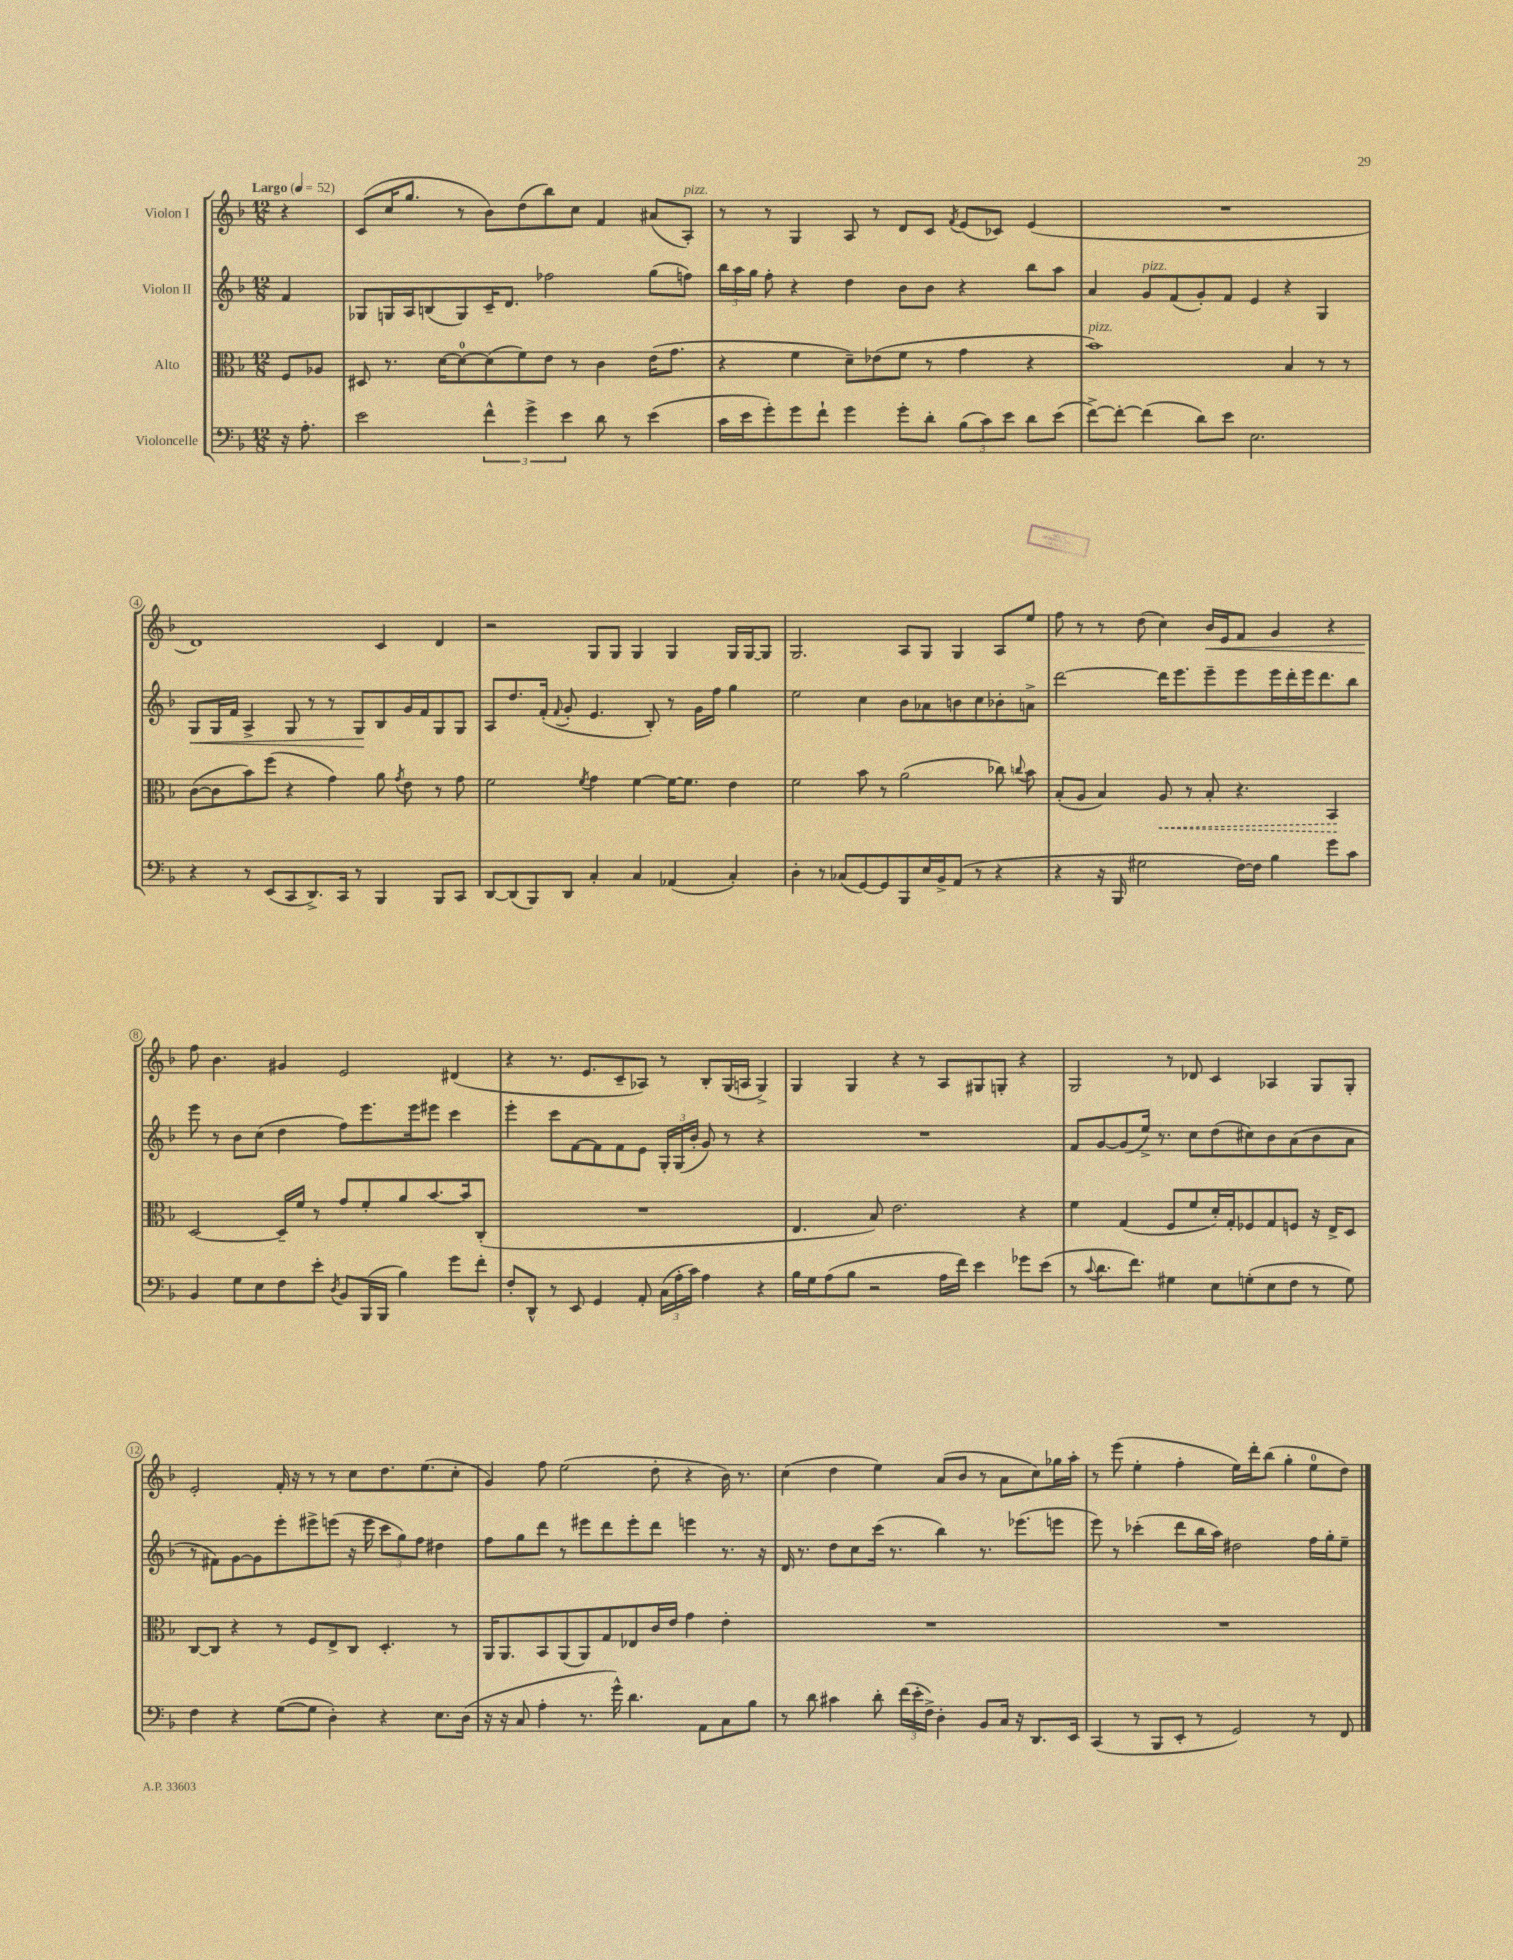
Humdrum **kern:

**kern	**kern	**kern	**kern
*staff4	*staff3	*staff2	*staff1
*clefF4	*clefC3	*clefG2	*clefG2
*k[b-]	*k[b-]	*k[b-]	*k[b-]
*M12/8	*M12/8	*M12/8	*M12/8
*MM52	*MM52	*MM52	*MM52
16r	8F	4f	4r
8.A'	.	.	.
.	8A-	.	.
=	=	=	=
2e	8D#	8G-	(8c
.	8.r	16G	16cc
.	.	16A	8.gg
.	.	(8B	.
.	[16d	.	.
.	8d_	8G)	8r
6f^^	(8d]	16c~	8b-)
.	.	8.d	.
.	8f)	.	(8dd
6g^	.	.	.
.	8e	2ff-	8bb-)
6e	.	.	.
.	8r	.	8cc
8d	4c	.	4f
8r	.	.	.
(4e	(16e	(8gg	(8a#
.	8.g	.	.
.	.	8ff)	8A')
=	=	=	=
16c	4r	24bb-	8r
.	.	24aa	.
16e	.	.	.
.	.	24gg	.
8g')	.	8ff'	8r
8g	4f	4r	4G
8f`	.	.	.
4g	8d~)	4dd	8A
.	(8e-	.	8r
8g'	8f	8b-	8d
8d'	8r	8b-	8c
.	.	.	8qf
(12B-	4g	4r	(8e
12c)	.	.	.
.	.	.	8c-)
12e	.	.	.
8d	4r	8bb-	(4e
(8e	.	8aa	.
=	=	=	=
[8f^)	1b-)	4a	1.r
8f'_	.	.	.
(4f]	.	8g	.
.	.	(8f	.
8d)	.	8g')	.
8e	.	8f	.
2.E	.	4e	.
.	4B-	4r	.
.	8r	4G	.
.	8r	.	.
=	=	=	=
4r	([8c	8G	1d)
.	8c]	16G	.
.	.	16f	.
8r	8b-)	4A^	.
(8EE	(8ff	.	.
8CC	4r	8G	.
8.DD^)	.	8r	.
.	4g)	8r	.
16CC	.	.	.
8r	.	8G	.
4BBB-	8a	8B-	4c
.	8qg	.	.
.	8e	16g	.
.	.	16f	.
8BBB-	8r	8G	4d
8CC	8g	8G	.
=	=	=	=
[8DD	2f	8A	2r
(8DD]	.	8.dd	.
8BBB-)	.	.	.
.	.	(16f'	.
.	.	8qqf	.
8DD	.	8g'	.
.	8qf	.	.
4C'	4g	4.e	8G
.	.	.	8G
4C	[4f	.	4G
.	.	8B-')	.
(4AA-	16f_	8r	4G
.	8.f]	.	.
.	.	16g	.
.	.	16ff	.
4C')	4e	4gg	16G
.	.	.	[16G
.	.	.	8G]
=	=	=	=
4D'	2f	2ee	2.G
8r	.	.	.
(8C-	.	.	.
[8GG)	8b-	4cc	.
8GG]	8r	.	.
8BBB-	(2a	8b-	8A
16E	.	8a-	8G
16BB-^	.	.	.
(8AA	.	8b	4G
8r	.	8cc	.
4r	8cc-)	8b-'	8A
.	8qqcc	.	.
.	8b-	8a^	8ee
=	=	=	=
4r	(8B-'	[2ddd	8ff
.	8A	.	8r
16r	4B-)	.	8r
16BBB-	.	.	.
2G#	.	.	(8dd
.	8A	16ddd]	4cc)
.	.	8.eee	.
.	8r	.	.
.	8B-'	8eee~	16b-
.	.	.	16e
[16F)	4.r	8eee	8f
16F]	.	.	.
4B-	.	16eee	4g
.	.	16ddd'	.
.	.	16eee	.
.	.	8.ddd	.
8g	4BB-	.	4r
8c	.	8bb-	.
=	=	=	=
4BB-	[2D	8eee	8ff
.	.	8r	4.b-
8G	.	8b-	.
8E	.	(8cc	.
8F	16D~]	4dd	4g#
.	16f	.	.
8e'	8r	.	.
8qD	.	.	.
8BB-	8g	8ff)	2e
(16BBB-	8f'	8.eee	.
16BBB-	.	.	.
4B-)	8a	.	.
.	.	16eee	.
.	[8.b-	8eee#	.
8g	.	4ccc	(4d#
.	16b-]	.	.
8f'	(8C'	.	.
=	=	=	=
8F'	1.r	4eee'	4r
8DD^^	.	.	.
8r	.	8ccc	8.r
8EE	.	[8f	.
.	.	.	8.e
4GG	.	8f]	.
.	.	8f	8c~
8AA'	.	8e	8A-)
(24C	.	24G'	8r
24A'	.	(24G	.
24c)	.	24b-'	.
4A	.	8g)	8B-'
.	.	8r	(16G
.	.	.	16A
4r	.	4r	4G^)
=	=	=	=
16B-	4.E	1.r	4G
16G	.	.	.
(8A	.	.	.
8B-	.	.	4G
2r	8B-)	.	.
.	2.e	.	4r
.	.	.	8r
16A	.	.	8A
16f)	.	.	.
4e	.	.	8G#
.	.	.	8G'
8g-	4r	.	4r
(8e	.	.	.
=	=	=	=
8r	4f	8f	2G
8qqc	.	.	.
8.d	.	[8g	.
.	(4G	(8g]	.
8.f)	.	.	.
.	.	16ee^)	.
.	.	8.r	.
4G#	8F	.	8r
.	8f	8cc	8d-
8E	16d')	(8dd	4c
.	16G'	.	.
(8G'	8F-	8cc#)	.
8E	8G	8b-	4A-
8F	8F	(8a	.
8r	16r	8b-	8G
.	16E^	.	.
8G)	8D	8a	8G'
=	=	=	=
4F	[8C	8r	2e'
.	8C]	8f#)	.
4r	4r	[8g	.
.	.	8g]	.
([8G	8r	8eee'	16f'
.	.	.	16r
8G]	8F	8eee#^	8r
4D')	8E^	(8eee	8r
.	8C	16r	8cc
.	.	16eee	.
4r	4.D'	12ccc	8.dd
.	.	12gg)	.
.	.	12ff	.
.	.	.	(8.ee
8.E	.	4dd#	.
.	8r	.	8cc'
(16D	.	.	.
=	=	=	=
16r	16AA	8ff	4g)
16r	8.AA	.	.
8C	.	8gg	.
4A'	8BB-	8ddd	8ff
.	(8AA	8r	(2ee
8.r	8AA)	8eee#	.
.	8G	8ddd	.
16g^^)	.	.	.
4.d	8E-	8eee#'	.
.	16c	8ddd	8dd'
.	16e	.	.
.	4g	4eee	4r
8AA	.	.	.
8C	4e'	8.r	16b-)
.	.	.	8.r
8B-	.	.	.
.	.	16r	.
=	=	=	=
8r	1.r	16d	(4cc
.	.	8.r	.
8d	.	.	.
4c#	.	8dd	4dd
.	.	8cc	.
8d'	.	(16ccc	4ee)
.	.	8.r	.
(24f	.	.	.
24e'	.	.	.
24F^)	.	.	.
4D'	.	4bb-)	(8a
.	.	.	8b-
8BB-	.	8.r	8r
16C	.	.	8a
16r	.	(8.eee-	.
8.DD	.	.	8cc)
.	.	8eee	16gg-
16EE	.	.	16aa'
=	=	=	=
(4CC	1.r	8eee)	8r
.	.	8r	(8eee
8r	.	(4ccc-'	4ee'
8BBB-	.	.	.
8EE'	.	8ddd	4ff'
8r	.	16bb-	.
.	.	16aa)	.
2GG)	.	2dd#	16ee)
.	.	.	16ddd'
.	.	.	(8bb-
.	.	.	4gg'
8r	.	16ff	8ee
.	.	16gg'	.
8FF	.	8ee~	8dd)
==	==	==	==
*-	*-	*-	*-
